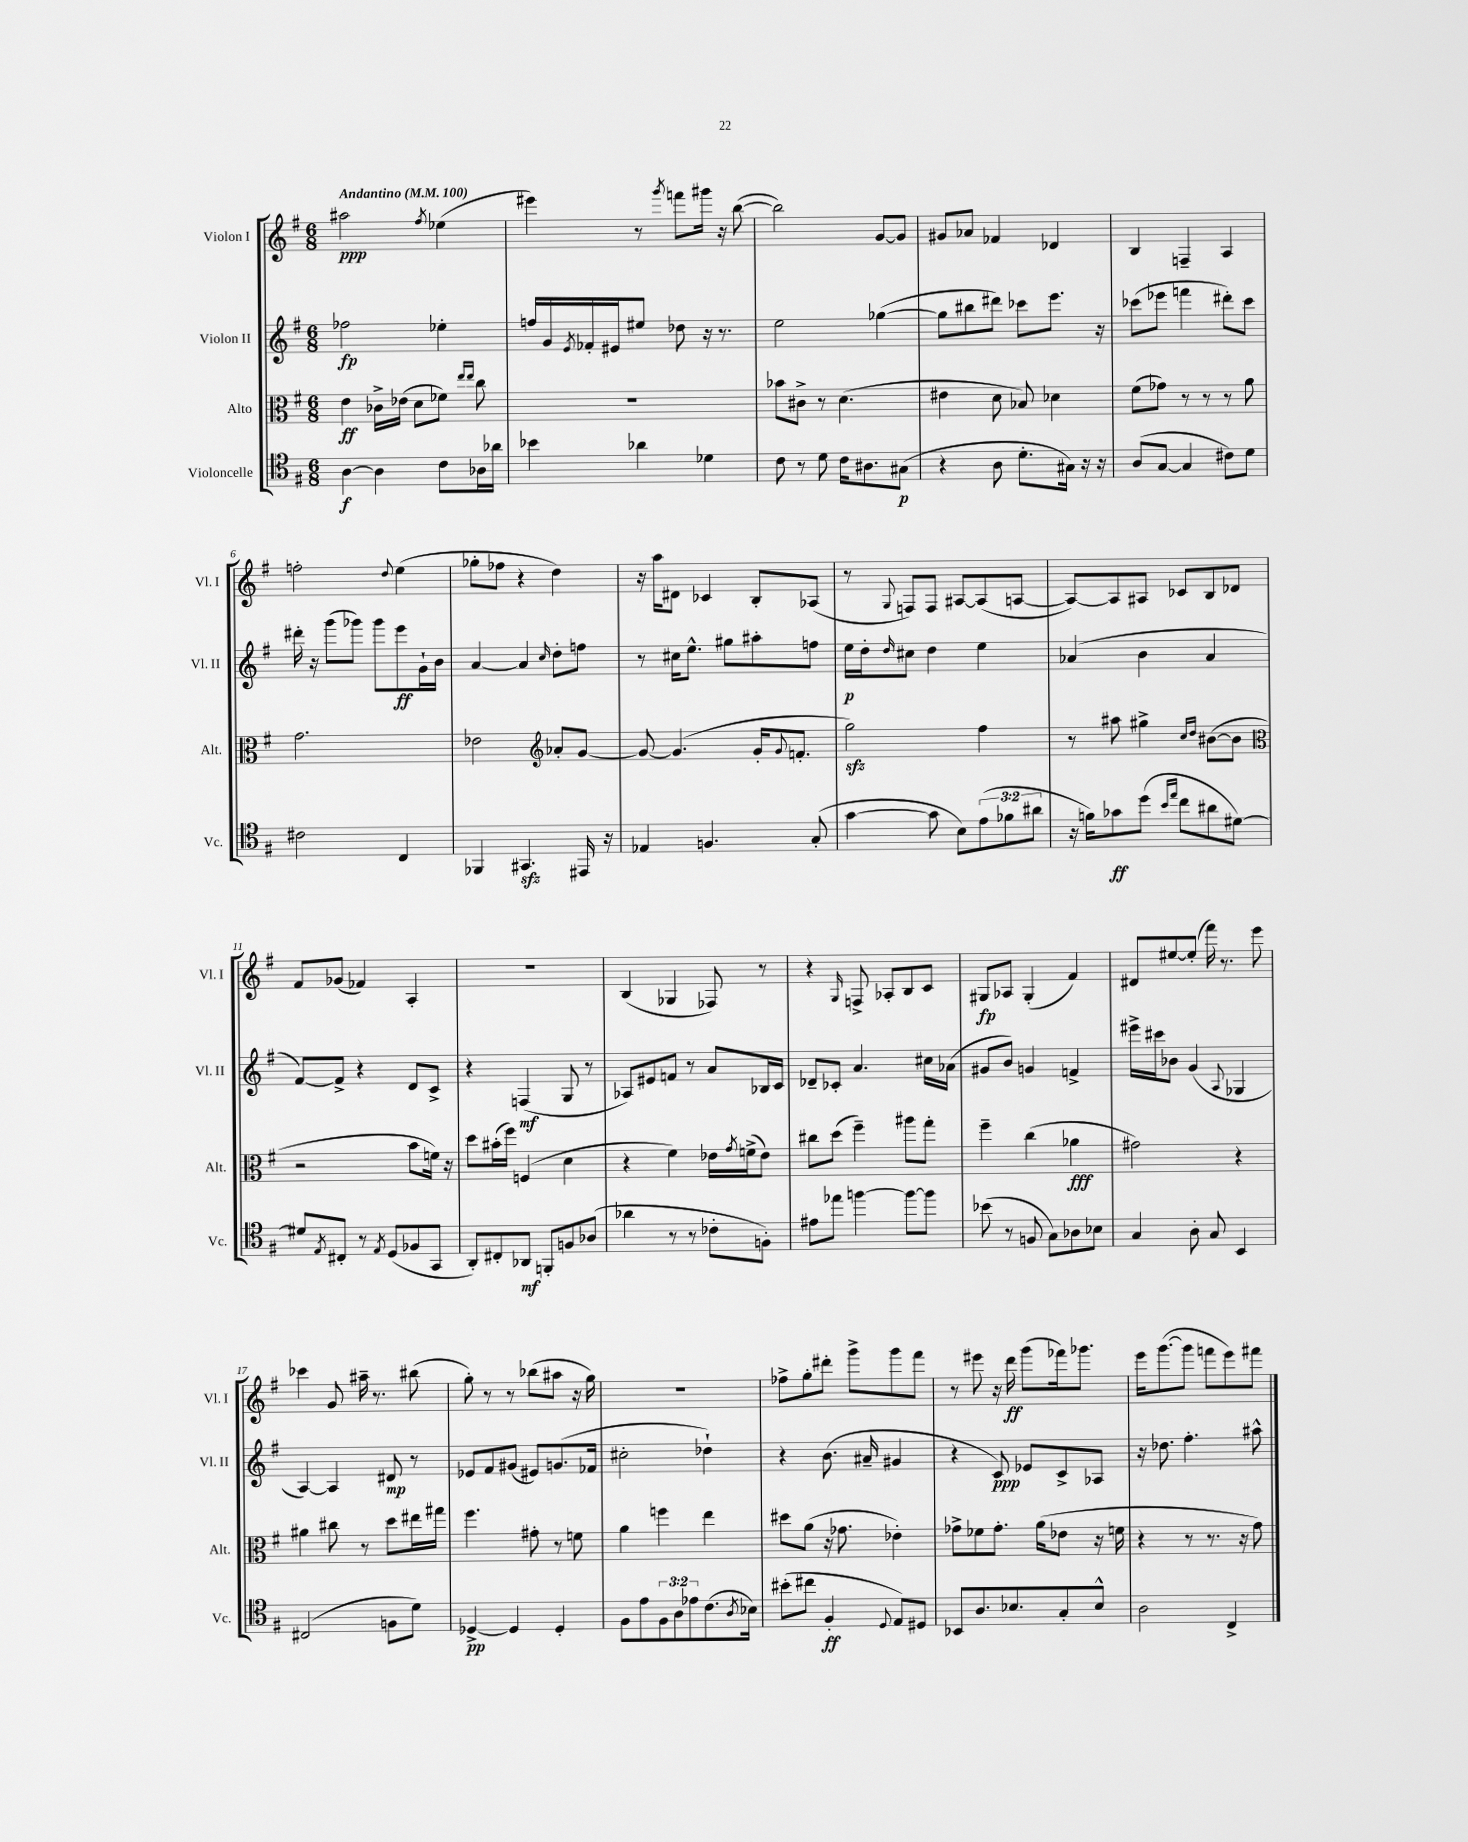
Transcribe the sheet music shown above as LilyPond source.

<<
\new StaffGroup <<
\new Staff = "s0" \with { instrumentName = "Violon I" shortInstrumentName = "Vl. I" } {
    \clef treble \key g \major \numericTimeSignature \time 6/8 \tempo "Andantino" 4 = 100
    ais''2\ppp \acciaccatura { fis''8 } ees''4( |
    eis'''4) r8 \acciaccatura { g'''8 } f'''8 gis'''16 r16 b''8~( |
    b''2) g'8~ g'8 |
    gis'8 aes'8 fes'4 des'4 |
    b4 f4-- a4 |
    f''2-. \appoggiatura { d''8 } e''4( |
    ges''8-. fes''8 r4 d''4) |
    r16 a''16 dis'8 ces'4 b8-. aes8( |
    r8 \appoggiatura { g8 } f8) f8 ais8~ ais8( a8~ |
    a8~) a8 ais8 ces'8 b8 des'8 |
    fis'8 ges'8( fes'4) a4-. |
    R2. |
    b4( ges4 fes8) r8 |
    r4 \grace { g16 } f8-> aes8-. b8 c'8 |
    gis8\fp aes8 gis4-.( fis'4) |
    dis'8 eis''8~ eis''8-.( fis'''16) r8. e'''8 |
    ces'''4 g'8 ais''16-- r8. bis''8( |
    g''8-.) r8 r8 bes''8( ais''8 r16 g''16) |
    R2. |
    fes''8-> g''8-. dis'''8-. g'''8-> g'''8 fis'''8 |
    r8 eis'''8 r16 d'''16\ff g'''8( fes'''16) ges'''8. |
    e'''16 g'''8.~( g'''8 f'''8 e'''8) fis'''8 \bar "|." |
}
\new Staff = "s1" \with { instrumentName = "Violon II" shortInstrumentName = "Vl. II" } {
    \clef treble \key g \major \numericTimeSignature \time 6/8
    fes''2\fp ees''4-. |
    f''16 g'16 \acciaccatura { e'8 } fes'16-. eis'16 eis''8 des''8 r16 r8. |
    e''2 ges''4~( |
    ges''8 bis''8 dis'''8) ces'''8 e'''8. r16 |
    ces'''8( ees'''8 f'''4 dis'''8-.) ces'''8 |
    dis'''16-. r16 g'''8( ges'''8) ges'''8 e'''8\ff g'16-! b'16 |
    a'4~ a'4 \grace { c''16 } d''8-. f''8 |
    r8 cis''16 e''8.-^ gis''8 ais''8-. f''8 |
    e''16\p d''16-. \grace { d''16 } cis''8 d''4 e''4 |
    aes'4( b'4 aes'4 |
    fis'8~) fis'8-> r4 d'8 c'8-> |
    r4 f4\mf( g8 r8 |
    aes8) eis'8 f'8 r8 a'8 bes16 c'16 |
    des'8-- ces'8-. a'4. cis''16 aes'16( |
    gis'8 b'8) g'4 f'4-> |
    eis'''16-> cis'''16 bes'8 g'4( \appoggiatura { a8 } ges4 |
    a4~) a4 dis'8\mp r8 |
    ees'8 fis'8 gis'8( eis'8) g'8.( fes'16 |
    cis''2-. des''4-!) |
    r4 b'8.( ais'16-- gis'4 |
    r4 c'8\ppp) ees'8 c'8-> aes8 |
    r16 des''8. fis''4.-. ais''8-^ \bar "|." |
}
\new Staff = "s2" \with { instrumentName = "Alto" shortInstrumentName = "Alt." } {
    \clef alto \key g \major \numericTimeSignature \time 6/8
    e'4\ff ces'16-> ees'16( d'8 fes'8) \grace { e''16 e''16 } c''8 |
    R2. |
    bes'8 cis'8-> r8 d'4.( |
    eis'4 d'8 bes8) des'4 |
    fis'8( ges'8) r8 r8 r8 a'8 |
    g'2. |
    ees'2 \clef treble aes'8-. g'8~ |
    g'8~ g'4.( g'16-. \appoggiatura { g'8 } f'8.-. |
    g''2\sfz) fis''4 |
    r8 ais''8 gis''4-> \grace { c''16 d''16 } bis'8~( bis'8 |
    \clef alto r2 b'8 f'16) r16 |
    d''8 bis'16-.( fis''16) f4( d'4 |
    r4 fis'4) ees'16 \acciaccatura { g'8 } f'16->( ees'8) |
    cis''8 d''8( fis''4--) ais''8 g''8-. |
    fis''4-- c''4( aes'4\fff |
    gis'2) r4 |
    ais'4 cis''8 r8 d''8 eis''16 gis''16 |
    fis''4. gis'8-. r8 f'8 |
    a'4 f''4 e''4 |
    dis''8 a'8( r16 ges'8. ees'4-.) |
    ges'8-> fes'8 ges'8.-. a'16( ees'8 r16 f'16 |
    r4 r8 r8. r16 g'8) \bar "|." |
}
\new Staff = "s3" \with { instrumentName = "Violoncelle" shortInstrumentName = "Vc." } {
    \clef tenor \key g \major \numericTimeSignature \time 6/8 \override Staff.TupletNumber.text = #tuplet-number::calc-fraction-text
    a4~\f a4 c'8 aes16 aes'16 |
    bes'4 aes'4 des'4 |
    c'8 r8 d'8 c'16 ais8. gis8\p( |
    r4 a8 d'8.-. gis16) r16 r16 |
    a8( g8~ g4 cis'8) d'8 |
    cis'2 c4 |
    fes,4 gis,4.\sfz eis,16 r16 |
    ees4 f4. g8-.( |
    g'4~ g'8 b8) \tuplet 3/2 { e'8( fes'8 ais'8 } |
    r16 f'16) ges'8\ff d''8( \grace { b'16 e''16 } c''8 ais'8 dis'8~) |
    dis'8 \acciaccatura { e8 } cis8-. r8 \acciaccatura { e8 } d8( fes8 g,8 |
    a,8-.) cis8-. aes,8\mf f,8-. f8 aes8( |
    aes'4 r8 r8 ces'8-. f8-.) |
    eis'8 ees''8 f''4~ f''8~ f''8 |
    bes'8( r8 f8 g8) aes8 bes8 |
    g4 a8-. g8 b,4 |
    cis2( f8 d'8) |
    des4~->\pp des4 des4-. |
    fis8 e'8 \tuplet 3/2 { fis8 a8 ees'8 } c'8.( \acciaccatura { a8 } bes16) |
    bis'8-.( cis''8 fis4-.\ff \appoggiatura { d8 } e8) dis8 |
    bes,8 a8. bes8. g8-. bes8-^ |
    a2 c4-> \bar "|." |
}
>>
>>
